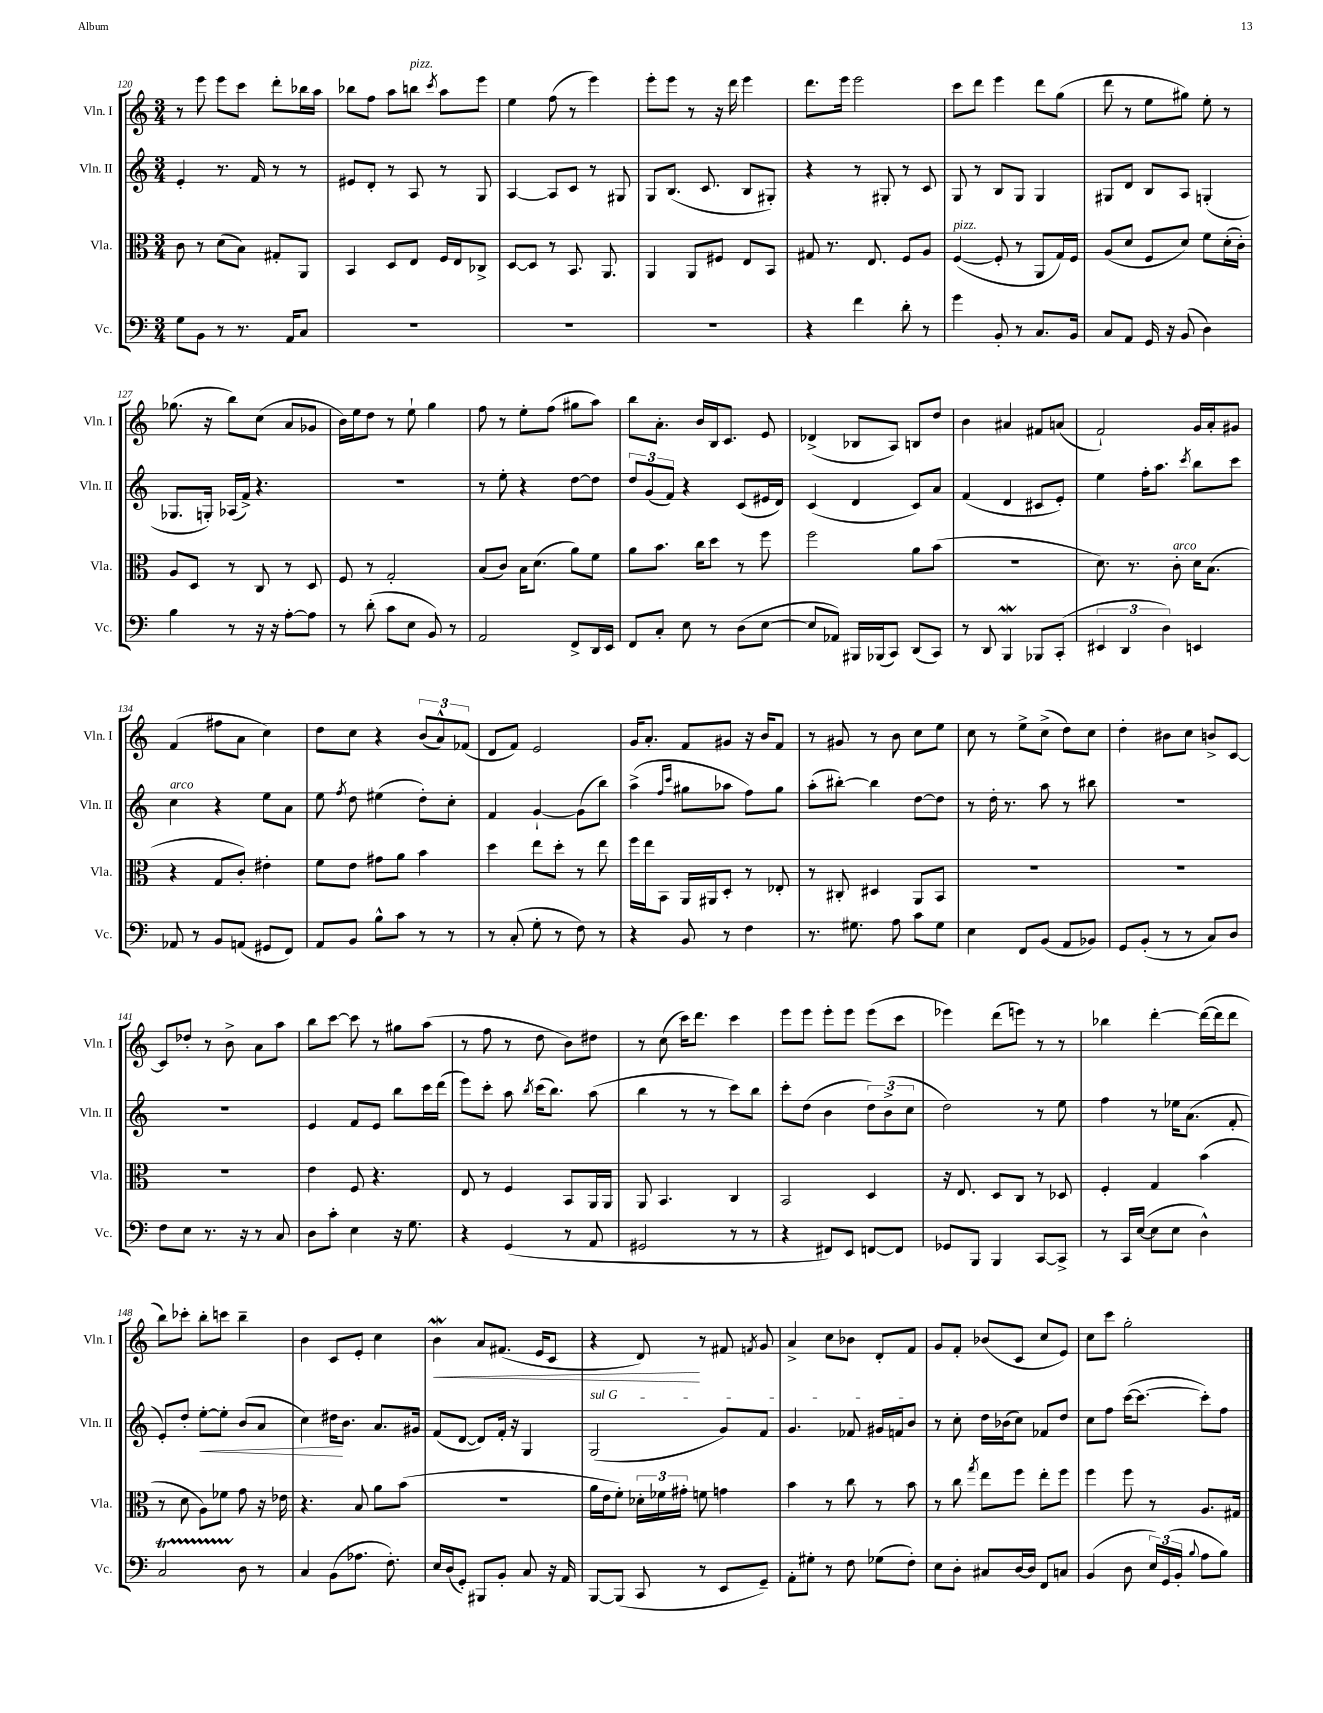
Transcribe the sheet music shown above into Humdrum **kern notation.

**kern	**kern	**kern	**kern
*staff4	*staff3	*staff2	*staff1
*clefF4	*clefC3	*clefG2	*clefG2
*k[]	*k[]	*k[]	*k[]
*M3/4	*M3/4	*M3/4	*M3/4
8G	8c	4e'	8r
8BB	8r	.	8eee
8r	(8d	8.r	8eee
8.r	8B)	.	8ccc
.	.	16f	.
.	8G#'	8r	8ddd'
16AA	.	.	.
8C	8AA	8r	16bb-
.	.	.	16aa
=	=	=	=
2.r	4BB	8e#	8bb-
.	.	8d'	8ff
.	8D	8r	8aa
.	8E	8A	8bb
.	.	.	8qccc
.	16F	8r	8aa
.	16E	.	.
.	8C-^	8G	8eee
=	=	=	=
2.r	[8D	[4A	4ee
.	8D]	.	.
.	8r	8A]	(8ff
.	8.BB	8c	8r
.	.	8r	4eee)
.	8.AA	.	.
.	.	8G#	.
=	=	=	=
2.r	4AA	8G	8eee'
.	.	(8.B	8eee
.	8AA	.	8r
.	.	8.c	.
.	8F#	.	16r
.	.	.	16ddd
.	8E	8B	4eee
.	8BB	8G#')	.
=	=	=	=
4r	8G#	4r	8.ddd
.	8.r	.	.
.	.	.	16eee
4f	.	8r	2eee
.	8.E	.	.
.	.	8G#'	.
8d'	8F	8r	.
8r	8A	8c	.
=	=	=	=
4g	([4F	8G	8ccc
.	.	8r	8ddd
8BB'	8F']	8B	4eee
8r	8r	8G	.
8.C	8AA	4G	8ddd
.	16G)	.	(8gg
16BB	16F	.	.
=	=	=	=
8C	(8A	8G#	8ddd
8AA	8d	8d	8r
16GG	8F	8B	8ee
16r	.	.	.
(8BB	8d)	8A	8gg#)
4D)	8f	(4G'	8ee'
.	(16d'	.	8r
.	16c')	.	.
=	=	=	=
4B	8A	8.G-	(8.gg-
.	8D	.	.
.	.	16G')	16r
8r	8r	(16A-	8bb)
.	.	16f^)	.
16r	8C	4.r	(8cc
16r	.	.	.
[8A'	8r	.	8a
8A]	8D	.	8g-
=	=	=	=
8r	8F	2.r	16b)
.	.	.	16ee
(8d'	8r	.	8dd
8c	2G'	.	8r
8E	.	.	8ee`
8BB)	.	.	4gg
8r	.	.	.
=	=	=	=
2AA	(8B	8r	8ff
.	8c)	8ee'	8r
.	16B	4r	8ee'
.	(8.d	.	.
.	.	.	(8ff
8FF^	8a)	[8dd	8gg#
16DD	8f	8dd]	8aa)
16EE	.	.	.
=	=	=	=
8FF	8a	12dd	8bb
.	.	(12g	.
8C'	8.b	.	8.a'
.	.	12f)	.
8E	.	4r	.
.	16cc	.	16b
8r	8dd	.	16B
.	.	.	8.c
(8D	8r	(8c	.
[8E	8ff	16e#	8e
.	.	16d)	.
=	=	=	=
8E]	2ff	(4c	(4d-^
8AA-)	.	.	.
16BBB#	.	4d	8B-
(16BBB-	.	.	.
8CC)	.	.	8A)
(8DD	8a	8c)	8B
8CC)	(8b	8a	8dd
=	=	=	=
8r	2.r	(4f	4b
8DD	.	.	.
4BBB	.	4d	4a#
8BBB-	.	8c#	8f#
(8CC'	.	8e')	(8a
=	=	=	=
6EE#	8.d)	4ee	2f`)
6DD	.	.	.
.	8.r	.	.
.	.	16ff'	.
.	.	8.aa	.
6D)	.	.	.
.	8c'	.	.
.	.	8qccc	.
4EE	16d	8bb	16g
.	(8.B	.	16a'
.	.	8ccc	8g#
=	=	=	=
8AA-	4r	4cc	(4f
8r	.	.	.
8BB	8G	4r	8ff#
(8AA	8c')	.	8a
8GG#	4e#'	8ee	4cc)
8FF)	.	8a	.
=	=	=	=
8AA	8f	8ee	8dd
.	.	8qff	.
8BB	8e	8dd	8cc
8B^^	8g#	(4ee#	4r
8c	8a	.	.
8r	4b	8dd')	(12b
.	.	.	12a^^)
8r	.	8cc'	.
.	.	.	(12f-
=	=	=	=
8r	4dd	4f	8d
(8C'	.	.	8f)
8G'	8ee	[4g`	2e
8r	8dd'	.	.
8F)	8r	(8g]	.
8r	8ee	8bb)	.
=	=	=	=
4r	16ff	(4aa^	16g
.	16ee	.	8.a'
.	8BB	.	.
.	.	16qqff	.
.	.	16qqccc	.
8BB	16AA	8gg#	8f
.	16AA#	.	.
8r	8D'	8aa-	8g#
4F	8r	8ff)	16r
.	.	.	16b
.	8E-'	8gg#	8f
=	=	=	=
8.r	8r	(8aa'	8r
.	8C#'	[8bb#')	8g#
8.G#	.	.	.
.	4D#	4bb#]	8r
8A	.	.	8b
8c	8AA	[8dd	8cc
8G#	8BB	8dd]	8ee
=	=	=	=
4E	2.r	8r	8cc
.	.	16dd'	8r
.	.	8.r	.
8FF	.	.	8ee^
(8BB	.	8aa	(8cc^
8AA	.	8r	8dd)
8BB-)	.	8bb#	8cc
=	=	=	=
8GG	2.r	2.r	4dd'
(8BB'	.	.	.
8r	.	.	8b#
8r	.	.	8cc
8C)	.	.	8b^
8D	.	.	[8c
=	=	=	=
8F	2.r	2.r	8c]
8E	.	.	8dd-'
8.r	.	.	8r
.	.	.	8b^
16r	.	.	.
8r	.	.	8a
8C	.	.	8aa
=	=	=	=
8D	4e	4e	8bb
8c'	.	.	[8ccc
4E	8F	8f	8ccc]
.	4.r	8e	8r
16r	.	8bb	8gg#
8.G	.	.	.
.	.	16ccc	(8aa
.	.	(16ddd	.
=	=	=	=
4r	8E	8eee)	8r
.	8r	8ccc'	8ff
(4GG	4F	8aa	8r
.	.	8qbb	.
.	.	(16ccc	8dd
.	.	8.bb)	.
8r	8BB	.	8b)
8AA	16AA	(8aa	8dd#
.	16AA	.	.
=	=	=	=
2GG#	8AA	4bb	8r
.	4.BB	.	(8cc
.	.	8r	16ccc)
.	.	.	8.ddd
.	.	8r	.
8r	4C	8ccc)	4ccc
8r	.	8bb	.
=	=	=	=
4r	2BB	8ccc'	8eee
.	.	(8dd	8eee
8FF#)	.	4b	8eee'
8EE	.	.	8eee
[8FF	4D	12dd)	(8eee
.	.	(12b^	.
8FF]	.	.	8ccc
.	.	12cc	.
=	=	=	=
8GG-	16r	2dd)	4eee-)
.	8.E	.	.
8BBB	.	.	.
4BBB	8D	.	(8ddd
.	8C	.	8eee)
[8CC	8r	8r	8r
8CC^]	8D-	8ee	8r
=	=	=	=
8r	4F'	4ff	4bb-
16CC	.	.	.
([16E	.	.	.
8E]	4G	8r	[4ddd'
8E	.	16ee-	.
.	.	(8.a	.
4D^^)	(4b	.	(16ddd_
.	.	.	16ddd]
.	.	8f'	8ddd
=	=	=	=
2C	8r	8e')	8bb)
.	8d	8dd'	8ccc-'
.	8A)	[8ee'	8bb'
.	8f-	8ee']	8ccc
8D	8g	(8b	4bb~
8r	16r	8a	.
.	16e-	.	.
=	=	=	=
4C	4.r	4cc)	4b
(8BB	.	16dd#	8c
.	.	8.b	.
8.A-	8B	.	8e'
.	8a	8.a	4cc
8.F')	.	.	.
.	(8b	.	.
.	.	16g#	.
=	=	=	=
16E	2.r	(8f	4b
(16D	.	.	.
8GG')	.	[8d	.
8BBB#	.	8d])	8a
8BB'	.	16f'	(8.f#
.	.	16r	.
8C	.	4G	.
.	.	.	16e
16r	.	.	8c
16AA	.	.	.
=	=	=	=
[8BBB	16a	(2G	4r
.	16e	.	.
(8BBB]	8f')	.	.
8CC	24d-'	.	8d)
.	24f-	.	.
.	24g#'	.	.
8r	8f	.	8r
8EE	4g	8g)	8f#
.	.	.	8qf
8GG~)	.	8f	8g
=	=	=	=
8AA'	4b	4.g	4a^
8G#'	.	.	.
8r	8r	.	8cc
8F	8cc	8f-	8b-
(8G-	8r	16g#	8d'
.	.	16f	.
8F')	8b	8b	8f
=	=	=	=
8E	8r	8r	8g
8D'	8cc	8cc'	8f'
.	8qgg	.	.
8C#	8ee	16dd	(8b-
.	.	(16b-	.
[16D	8ff	8cc)	8c
16D]	.	.	.
8FF	8ee'	8f-	8cc
8C	8ff	8dd	8e)
=	=	=	=
(4BB	4ff	8cc	8cc
.	.	8ff	8ccc
8D	8ff	([16ccc	2gg'
.	.	8.ccc_	.
24E)	8r	.	.
(24GG	.	.	.
24BB'	.	.	.
8qqB	.	.	.
8A	8.A	8ccc'])	.
8B)	.	8ff	.
.	16G#	.	.
==	==	==	==
*-	*-	*-	*-
